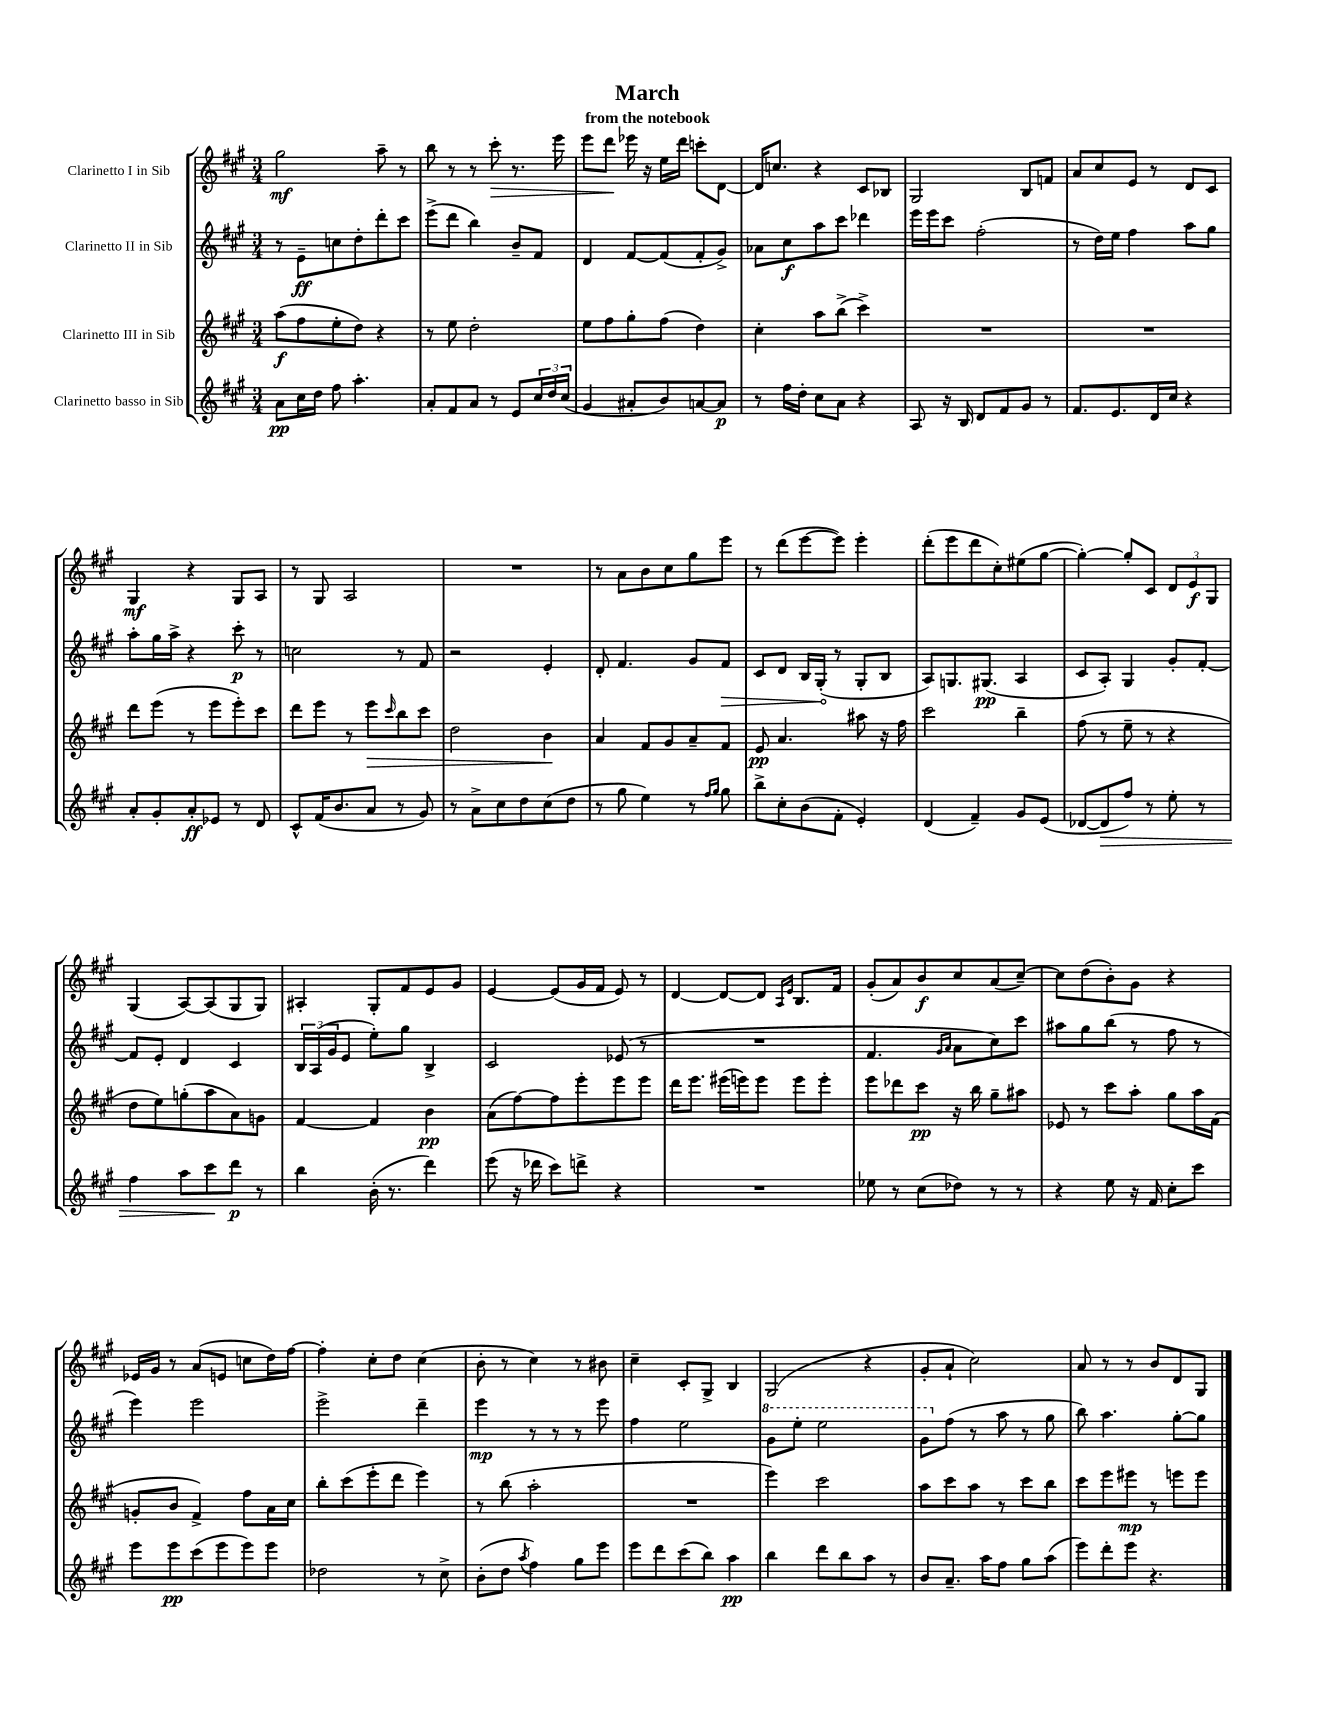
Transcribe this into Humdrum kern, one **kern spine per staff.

**kern	**kern	**kern	**kern
*staff4	*staff3	*staff2	*staff1
*clefG2	*clefG2	*clefG2	*clefG2
*k[f#c#g#]	*k[f#c#g#]	*k[f#c#g#]	*k[f#c#g#]
*M3/4	*M3/4	*M3/4	*M3/4
8a	(8aa	8r	2gg#
16cc#	8ff#	8e~	.
16dd	.	.	.
8ff#	8ee'	8cc	.
4.aa'	8dd)	8dd'	.
.	4r	8ddd'	8aa~
.	.	8ccc#	8r
=	=	=	=
8a'	8r	(8eee^	8bb
8f#	8ee	8ddd	8r
8a	2dd'	4bb)	8r
8r	.	.	8ccc#'
8e	.	8b~	8.r
24cc#	.	8f#	.
24dd	.	.	.
.	.	.	16eee
(24cc#	.	.	.
=	=	=	=
4g#	8ee	4d	8eee
.	8ff#	.	8ddd
8a#'	8gg#'	[8f#	16eee-
.	.	.	16r
8b)	(8ff#	(8f#]	16ee
.	.	.	16ddd
[8a	4dd)	8f#'	8ccc'
8a]	.	8g#^)	[8d
=	=	=	=
8r	4cc#'	8a-	16d]
.	.	.	8.cc
16ff#	.	8cc#	.
16dd'	.	.	.
8cc#	8aa	8aa	4r
8a	(8bb^	8ccc#	.
4r	4ccc#^)	4ddd-	8c#
.	.	.	8B-
=	=	=	=
8A	2.r	16eee	2G#
.	.	16eee	.
16r	.	8ccc#	.
16B	.	.	.
8d	.	(2ff#'	.
8f#	.	.	.
8g#	.	.	8B
8r	.	.	8f
=	=	=	=
8.f#	2.r	8r	8a
.	.	16dd)	8cc#
8.e	.	16ee	.
.	.	4ff#	8e
16d	.	.	8r
16cc#	.	.	.
4r	.	8aa	8d
.	.	8gg#	8c#
=	=	=	=
8a'	8ddd	8aa'	4G#
8g#'	(8eee	16gg#	.
.	.	16aa^	.
8a'	8r	4r	4r
8e-	8eee	.	.
8r	8eee')	8ccc#'	8G#
8d	8ccc#	8r	8A
=	=	=	=
8c#^^	8ddd	2cc	8r
(16f#	8eee	.	8G#
8.b	.	.	.
.	8r	.	2A
8a	8eee	.	.
.	16qqccc#	.	.
8r	8bb	8r	.
8g#)	8ccc#	8f#	.
=	=	=	=
8r	2dd	2r	2.r
8a^	.	.	.
8cc#	.	.	.
8dd	.	.	.
(8cc#	4b	4e'	.
8dd	.	.	.
=	=	=	=
8r	4a	8d'	8r
8gg#	.	4.f#	8a
4ee)	8f#	.	8b
.	8g#	.	8cc#
8r	8a~	8g#	8gg#
16qqff#	.	.	.
16qqgg#	.	.	.
8gg#	8f#	8f#	8eee
=	=	=	=
8bb^	8e	8c#	8r
8cc#'	4.a	8d	(8ddd
(8b	.	16B	[8eee
.	.	(16G#'	.
8f#'	.	8r	8eee])
4e')	8aa#	8G#'	4eee'
.	16r	8B	.
.	16ff#	.	.
=	=	=	=
(4d	2ccc#	8A)	(8ddd'
.	.	8.G	8eee
4f#~)	.	.	8ddd
.	.	(8.G#	.
.	.	.	8cc#')
8g#	4bb~	4A	(8ee#
(8e	.	.	[8gg#
=	=	=	=
[8d-	(8ff#	8c#	4gg#'_)
8d-]	8r	8A')	.
8ff#)	8ee~	4G#	8gg#']
8r	8r	.	8c#
8ee'	4r	8g#'	12d
.	.	.	12e
8r	.	[8f#'	.
.	.	.	12G#
=	=	=	=
4ff#	8dd	8f#]	(4G#
.	8ee)	8e'	.
8aa	(8gg'	4d	[8A)
8ccc#	8aa	.	(8A]
8ddd	8a)	4c#	8G#
8r	8g	.	8G#)
=	=	=	=
4bb	[4f#	24B	4A#'
.	.	(24A	.
.	.	24g#	.
.	.	8e	.
(16b'	4f#]	8ee')	8G#'
8.r	.	.	.
.	.	8gg#	8f#
4ddd)	4b	4B^	8e
.	.	.	8g#
=	=	=	=
(8eee	(8a	2c#	[4e
16r	[8ff#)	.	.
16ddd-	.	.	.
8ccc#)	8ff#]	.	(8e]
8ddd^	8eee'	.	16g#
.	.	.	16f#
4r	8eee	(8e-	8e)
.	8eee	8r	8r
=	=	=	=
2.r	16ddd	2.r	[4d
.	8.eee	.	.
.	(16eee#	.	8d_
.	16eee)	.	.
.	8eee	.	8d]
.	.	.	16qqA
.	.	.	16qqe
.	8eee	.	8.B
.	8eee'	.	.
.	.	.	16f#
=	=	=	=
8ee-	8eee	4.f#	(8g#'
8r	8ddd-	.	8a)
(8cc#	8ccc#	.	8b
.	.	16qqg#	.
.	.	16qqa	.
8dd-)	16r	8a	8cc#
.	16bb	.	.
8r	8gg#~	8cc#)	(8a
8r	8aa#	8ccc#	[8cc#~)
=	=	=	=
4r	8e-	8aa#	8cc#]
.	8r	8gg#	(8dd
8ee	8ccc#	(8bb	8b')
16r	8aa'	8r	8g#
16f#	.	.	.
8cc#'	8gg#	8ff#	4r
8ccc#	16aa	8r	.
.	(16f#	.	.
=	=	=	=
8eee	8g'	4eee)	16e-
.	.	.	16g#
8eee	8b	.	8r
(8ccc#	4f#^)	2eee	(8a
8eee	.	.	8e
8eee)	8ff#	.	8cc
8eee	16a	.	16dd)
.	16cc#	.	[16ff#
=	=	=	=
2dd-	8bb'	2eee^	4ff#']
.	(8ccc#	.	.
.	8eee'	.	8cc#'
.	8ddd	.	8dd
8r	4eee)	4ddd~	(4cc#
8cc#^	.	.	.
=	=	=	=
(8b'	8r	4eee	8b'
8dd	(8bb	.	8r
8qaa	.	.	.
4ff#)	2aa'	8r	4cc#)
.	.	8r	.
8gg#	.	8r	8r
8eee	.	8eee	8b#
=	=	=	=
8eee	2.r	4ff#	4cc#~
8ddd	.	.	.
(8ccc#	.	2ee	8c#'
8bb)	.	.	8G#^
4aa	.	.	4B
=	=	=	=
4bb	4eee)	8gg#	(2G#
.	.	8eee'	.
8ddd	2ccc#	2eee	.
8bb	.	.	.
8aa	.	.	4r
8r	.	.	.
=	=	=	=
8b	8aa	8gg#	8g#'
8.a~	8ccc#	(8ff#	8a`
.	8aa	8r	2cc#)
16aa	.	.	.
8ff#	8r	8aa	.
8gg#	8ccc#	8r	.
(8aa	8bb	8gg#	.
=	=	=	=
8eee)	8ccc#	8bb)	8a
8ddd'	8eee	4.aa	8r
8eee	8eee#	.	8r
4.r	8r	.	8b
.	8eee	[8gg#'	8d
.	8eee	8gg#]	8G#
==	==	==	==
*-	*-	*-	*-
